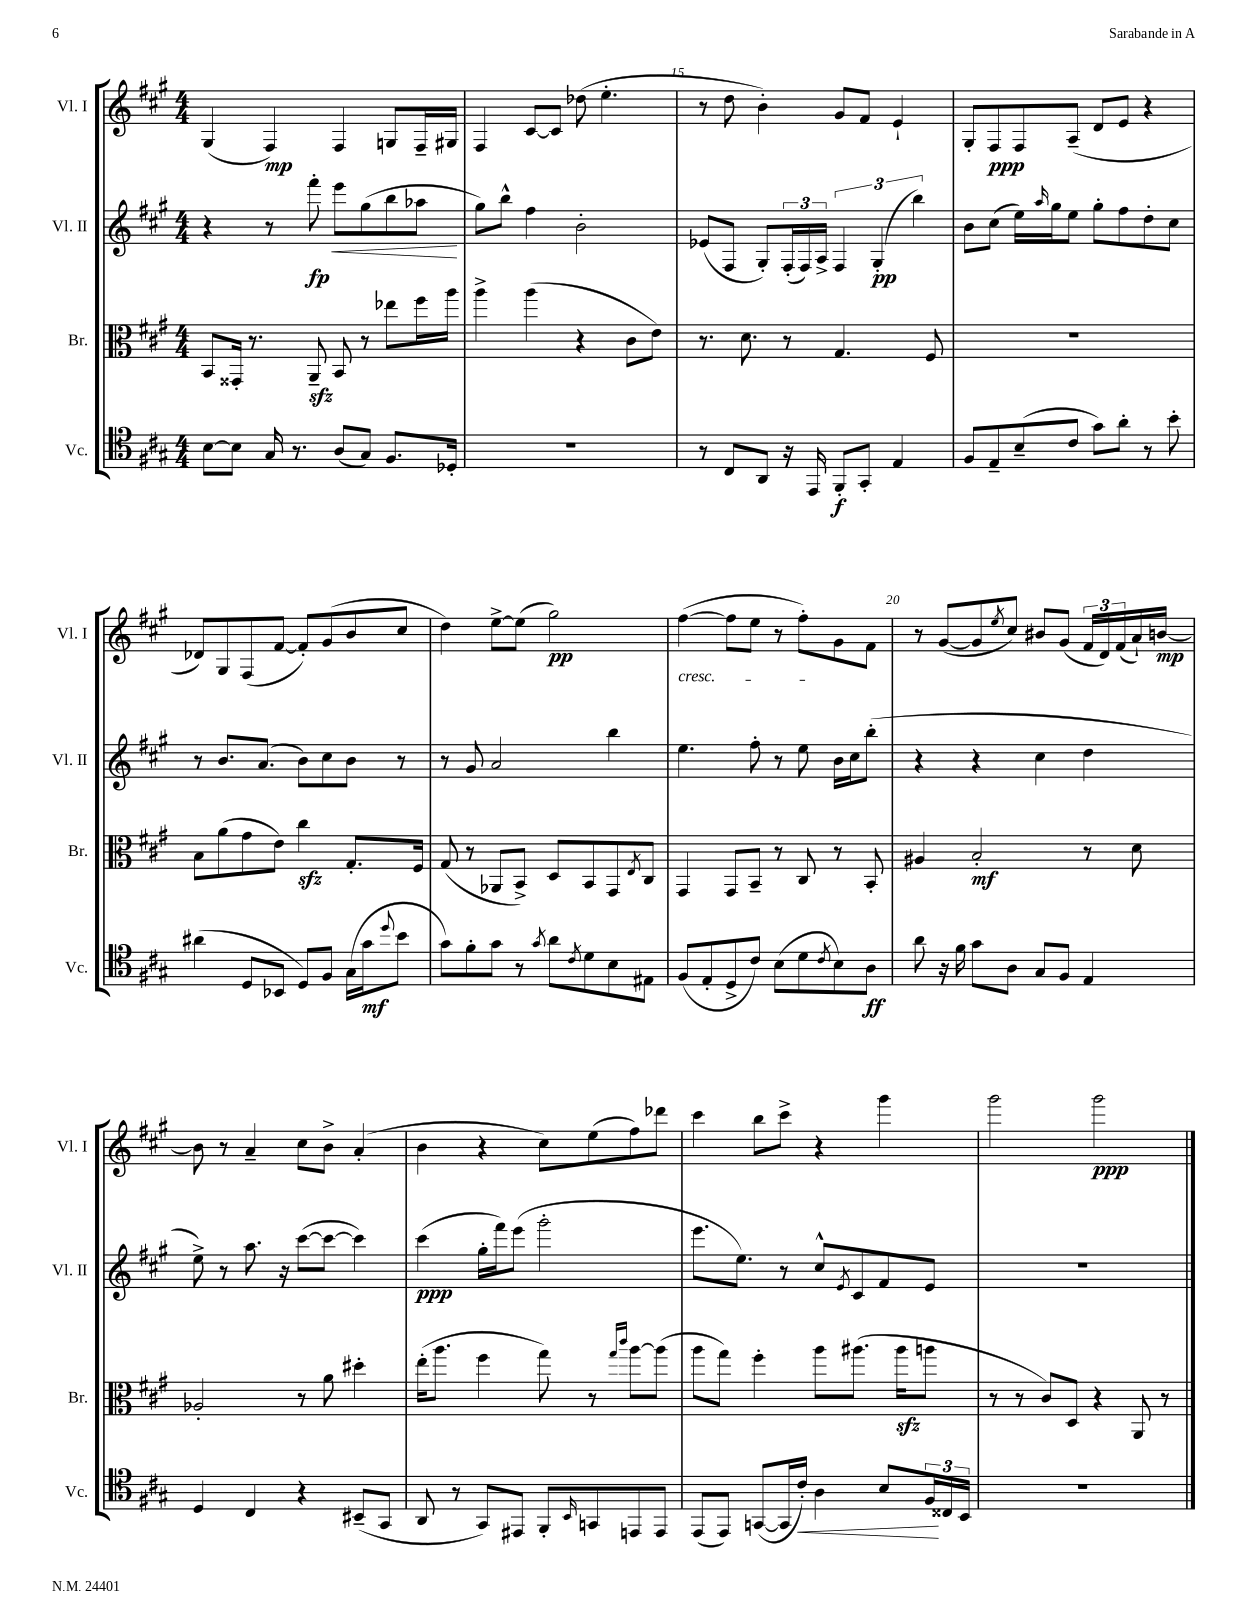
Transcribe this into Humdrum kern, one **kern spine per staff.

**kern	**kern	**kern	**kern
*staff4	*staff3	*staff2	*staff1
*clefC4	*clefC3	*clefG2	*clefG2
*k[f#c#g#]	*k[f#c#g#]	*k[f#c#g#]	*k[f#c#g#]
*M4/4	*M4/4	*M4/4	*M4/4
[8B	8BB	4r	(4G#
8B]	16GG##'	.	.
.	8.r	.	.
16G#	.	8r	4F#)
8.r	.	.	.
.	8AA~	8fff#'	.
(8A	8BB	8eee	4F#
8G#)	8r	(8gg#	.
8.F#	8ee-	8bb	8G
.	16ff#	8aa-	16F#~
16D-'	16aa	.	16G#
=	=	=	=
1r	4aa^	8gg#)	4F#
.	.	8bb^^	.
.	(4aa	4ff#	[8c#
.	.	.	8c#]
.	4r	2b'	(8dd-
.	.	.	4.ee'
.	8c#	.	.
.	8e)	.	.
=	=	=	=
8r	8.r	(8e-	8r
8C#	.	8F#	8dd
.	8.d	.	.
8AA	.	8G#')	4b')
16r	8r	(24F#'	.
.	.	24F#)	.
16EE	.	.	.
.	.	24A^	.
8FF#'	4.G#	6F#	8g#
8GG#'	.	.	8f#
.	.	(6G#'	.
4E	.	.	4e`
.	.	6bb)	.
.	8F#	.	.
=	=	=	=
8F#	1r	8b	8G#'
8E~	.	(8cc#	8F#
(8B~	.	16ee)	8F#
.	.	16qqaa	.
.	.	16gg#	.
8c#	.	8ee	(8A~
8g#)	.	8gg#'	8d
8a'	.	8ff#	8e
8r	.	8dd'	4r
8b'	.	8cc#	.
=	=	=	=
(4a#	8B	8r	8d-)
.	(8a	8.b	8G#
8D	8g#	.	(8F#
.	.	(8.a	.
8BB-	8e)	.	[8f#
8D)	4cc#	8b)	8f#'])
8F#	.	8cc#	(8g#
(16G#	8.G#'	8b	8b
16g#	.	.	.
8qqdd	.	.	.
8b	.	8r	8cc#
.	16F#	.	.
=	=	=	=
8g#)	(8G#	8r	4dd)
8f#'	8r	8g#	.
8g#	8AA-	2a	[8ee^
8r	8BB^)	.	(8ee]
8qg#	.	.	.
8a	8D	.	2gg#)
8qc#	.	.	.
8d	8BB	.	.
8B	8GG#	4bb	.
.	8qE	.	.
8E#	8C#	.	.
=	=	=	=
(8F#	4GG#	4.ee	([4ff#
8E'	.	.	.
8D^	8GG#	.	8ff#]
8c#)	8BB~	8ff#'	8ee
(8B	8r	8r	8r
8d	8C#	8ee	8ff#')
8qc#	.	.	.
8B)	8r	16b	8g#
.	.	16cc#	.
8A	8BB'	(8bb'	8f#
=	=	=	=
8a	4A#	4r	8r
16r	.	.	([8g#
16f#	.	.	.
8g#	2B'	4r	8g#]
.	.	.	8qee
8A	.	.	8cc#)
8G#	.	4cc#	8b#
8F#	.	.	(8g#
4E	8r	4dd	24f#
.	.	.	24d)
.	.	.	(24f#
.	8d	.	16a`)
.	.	.	[16b
=	=	=	=
4D	2A-'	8ee^)	8b]
.	.	8r	8r
4C#	.	8.aa	4a~
.	.	16r	.
4r	8r	([8ccc#	8cc#
.	8a	8ccc#_	8b^
(8BB#~	4dd#'	4ccc#])	(4a'
8GG#	.	.	.
=	=	=	=
8AA	(16ee'	(4ccc#	4b
.	8.aa	.	.
8r	.	.	.
8GG#)	4ff#	16gg#'	4r
.	.	16fff#)	.
8EE#	.	(8eee	.
8FF#'	8gg#)	2ggg#'	8cc#)
16qqBB	.	.	.
8GG	8r	.	(8ee
.	16qqgg#	.	.
.	16qqccc#	.	.
8EE	[8aa	.	8ff#)
8EE	(8aa]	.	8ddd-
=	=	=	=
(8EE	8aa	8.eee	4ccc#
8EE)	8gg#)	.	.
.	.	8.ee)	.
([8GG	4ff#'	.	8bb
16GG]	.	8r	8ccc#^
16c#')	.	.	.
4A	8aa	8cc#^^	4r
.	.	8qe	.
.	(8.aa#	8c#	.
8B	.	8f#	4ggg#
.	16aa#	.	.
24F#	8aa	8e	.
24C##	.	.	.
24BB	.	.	.
=	=	=	=
1r	8r	1r	2ggg#
.	8r	.	.
.	8c#)	.	.
.	8D	.	.
.	4r	.	2ggg#
.	8AA	.	.
.	8r	.	.
==	==	==	==
*-	*-	*-	*-
